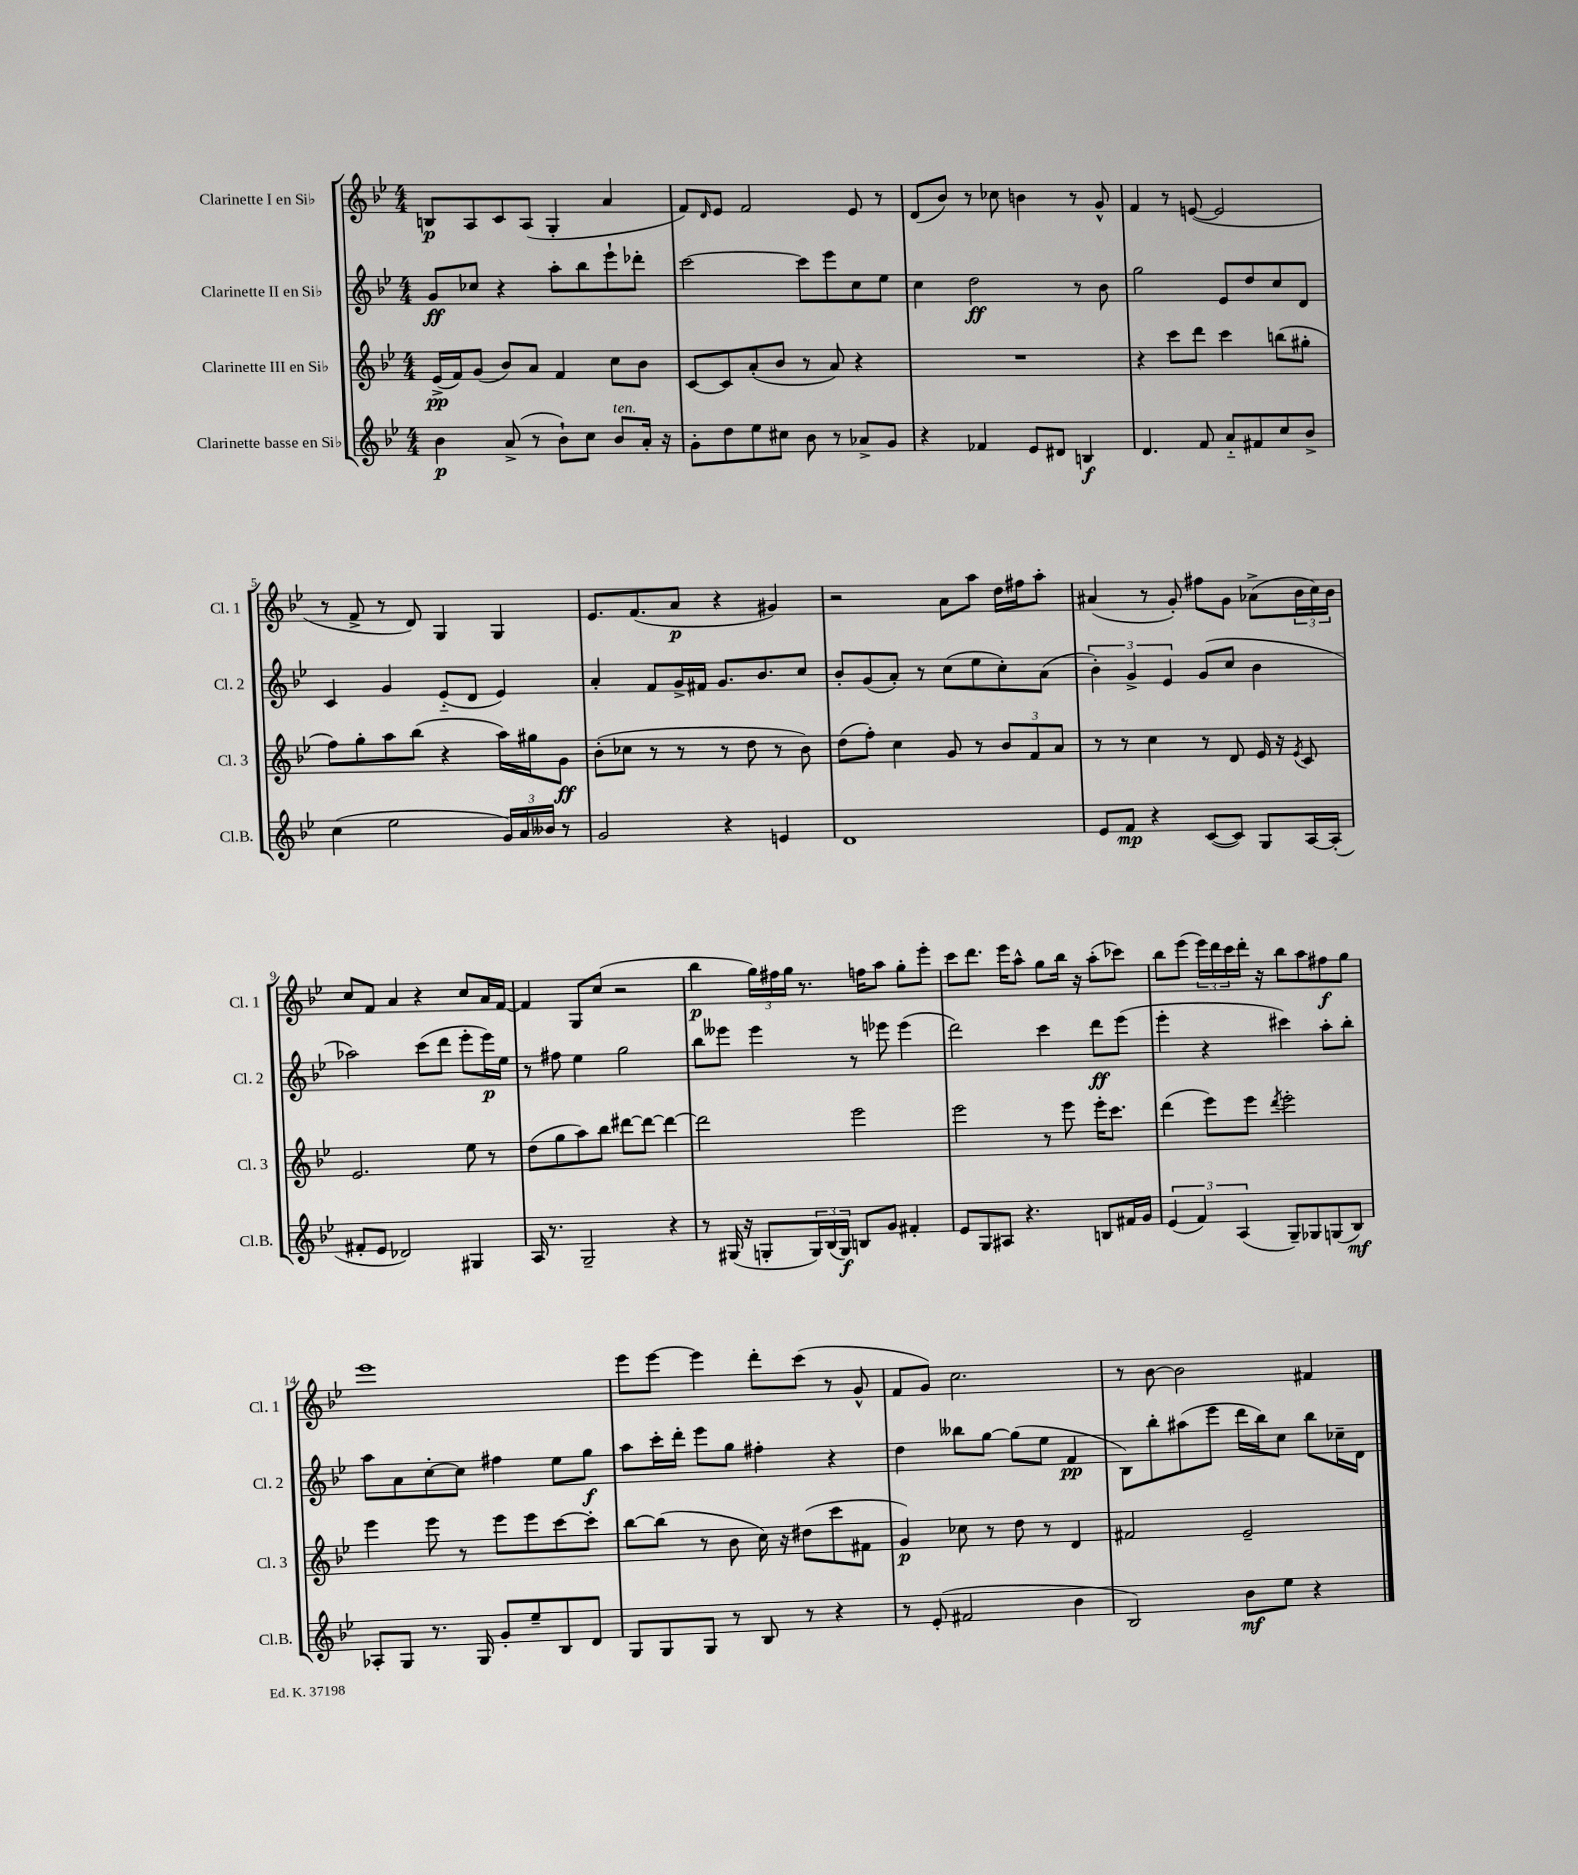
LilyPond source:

<<
\new StaffGroup <<
\new Staff = "s0" \with { instrumentName = "Clarinette I en Sib" shortInstrumentName = "Cl. 1" } {
    \clef treble \key bes \major \numericTimeSignature \time 4/4
    b8\p a8 c'8 a8( g4-. a'4 |
    f'8) \grace { d'16 } ees'8 f'2 ees'8 r8 |
    d'8( bes'8) r8 ces''8 b'4 r8 g'8-^ |
    f'4 r8 e'8~( e'2 |
    r8 f'8-> r8 d'8) g4 g4 |
    ees'8. f'8.( a'8\p r4 gis'4) |
    r2 a'8 a''8 d''16 fis''16 a''8-. |
    ais'4( r8 g'8-.) fis''8 g'8 aes'8->( \tuplet 3/2 { bes'16 c''16) bes'16 } |
    c''8 f'8 a'4 r4 c''8 a'16 f'16~ |
    f'4 g8 c''8( r2 |
    bes''4\p \tuplet 3/2 { g''16) fis''16 g''16 } r8. f''16 a''8 g''8-. ees'''8-. |
    c'''8 d'''8. ees'''16 a''8-^ g''8 bes''16 r16 a''8-.( ces'''8) |
    bes''8 ees'''8( \tuplet 3/2 { ees'''16) d'''16 c'''16 } d'''16-. r16 bes''8 a''8 fis''8\f g''8 |
    ees'''1 |
    ees'''8 ees'''8~ ees'''4 d'''8-. c'''8( r8 g'8-^ |
    f'8 g'8) c''2. |
    r8 bes'8~ bes'2 fis'4 \bar "|." |
}
\new Staff = "s1" \with { instrumentName = "Clarinette II en Sib" shortInstrumentName = "Cl. 2" } {
    \clef treble \key bes \major \numericTimeSignature \time 4/4
    g'8\ff ces''8 r4 a''8-. bes''8 ees'''8-! des'''8-. |
    c'''2~ c'''8 ees'''8 c''8 ees''8 |
    c''4 d''2\ff r8 bes'8 |
    g''2 ees'8 d''8 c''8 d'8 |
    c'4 g'4 ees'8-_( d'8 ees'4) |
    a'4-. f'8 g'16-> fis'16 g'8. bes'8. c''8 |
    bes'8-. g'8( a'8-.) r8 c''8( ees''8 c''8-.) a'8( |
    \tuplet 3/2 { bes'4-.) g'4-> ees'4 } g'8( c''8 bes'4 |
    aes''2) c'''8( d'''8 ees'''8-. ees'''16\p) ees''16 |
    r8 fis''8 ees''4 g''2 |
    bes''8 eeses'''8 eeses'''4 r8 ees'''8 ees'''4( |
    d'''2) c'''4 d'''8\ff ees'''8( |
    ees'''4-. r4 cis'''4) a''8-. bes''8-. |
    a''8 a'8 c''8~-. c''8 fis''4 ees''8 g''8\f |
    a''8 c'''16-. d'''16-. ees'''8 g''8 fis''4-. r4 |
    d''4 beses''8 g''8~ g''8( ees''8 f'4\pp |
    bes8) bes''8-. ais''8( ees'''8 d'''16 bes''16) c''8 bes''8 ces''16-- d'16 \bar "|." |
}
\new Staff = "s2" \with { instrumentName = "Clarinette III en Sib" shortInstrumentName = "Cl. 3" } {
    \clef treble \key bes \major \numericTimeSignature \time 4/4
    ees'16->\pp( f'16) g'8( bes'8) a'8 f'4 c''8 bes'8 |
    c'8~ c'8 a'8-.( bes'8 r8 a'8) r4 |
    R1 |
    r4 c'''8 d'''8 c'''4 b''8( gis''8-. |
    f''8) g''8-. a''8 bes''8( r4 a''16) gis''16 g'8\ff |
    bes'8-.( ces''8 r8 r8 r8 d''8 r8 bes'8) |
    d''8( f''8-.) c''4 g'8 r8 \tuplet 3/2 { bes'8 f'8 a'8 } |
    r8 r8 c''4 r8 d'8 ees'16 r16 \acciaccatura { ees'8 } c'8 |
    ees'2. ees''8 r8 |
    d''8( g''8 a''8) bes''8 dis'''8~ dis'''8~ dis'''4~ |
    dis'''2 ees'''2 |
    ees'''2 r8 ees'''8 ees'''16-. c'''8. |
    d'''4( ees'''8) ees'''8 \acciaccatura { d'''8 } ees'''2-. |
    ees'''4 ees'''8 r8 ees'''8 ees'''8 c'''8~ c'''8-. |
    bes''8~ bes''8( r8 bes'8 c''16) r16 dis''8( c'''8 fis'8 |
    g'4\p) ces''8 r8 d''8 r8 d'4 |
    fis'2 ees'2-- \bar "|." |
}
\new Staff = "s3" \with { instrumentName = "Clarinette basse en Sib" shortInstrumentName = "Cl.B." } {
    \clef treble \key bes \major \numericTimeSignature \time 4/4
    bes'4\p a'8->( r8 bes'8-!) c''8 bes'8^\markup { \italic "ten." } a'16-. r16 |
    g'8-. d''8 ees''8 cis''8 bes'8 r8 aes'8-> g'8 |
    r4 fes'4 ees'8 dis'8 b4\f |
    d'4. f'8 a'8-_ fis'8 c''8 bes'8-> |
    c''4( ees''2 \tuplet 3/2 { g'16) a'16 beses'16 } r8 |
    g'2 r4 e'4 |
    d'1 |
    ees'8 f'8\mp r4 c'8~( c'8) g8 a16~ a16-.( |
    fis'8-. ees'8 des'2) gis4 |
    a16 r8. g2-- r4 |
    r8 gis16( r16 g8-. \tuplet 3/2 { g16) bes16( g16\f) } b8 g'8 fis'4-. |
    ees'8 g8 ais8 r4. b8 fis'16 g'16 |
    \tuplet 3/2 { ees'4( f'4) a4( } g8--) ges8 g8( bes8\mf) |
    aes8-. g8 r8. g16 g'8-. ees''8-- bes8 d'8 |
    g8 g8 g8 r8 bes8 r8 r4 |
    r8 ees'8-.( fis'2 bes'4 |
    bes2) bes'8\mf ees''8 r4 \bar "|." |
}
>>
>>
